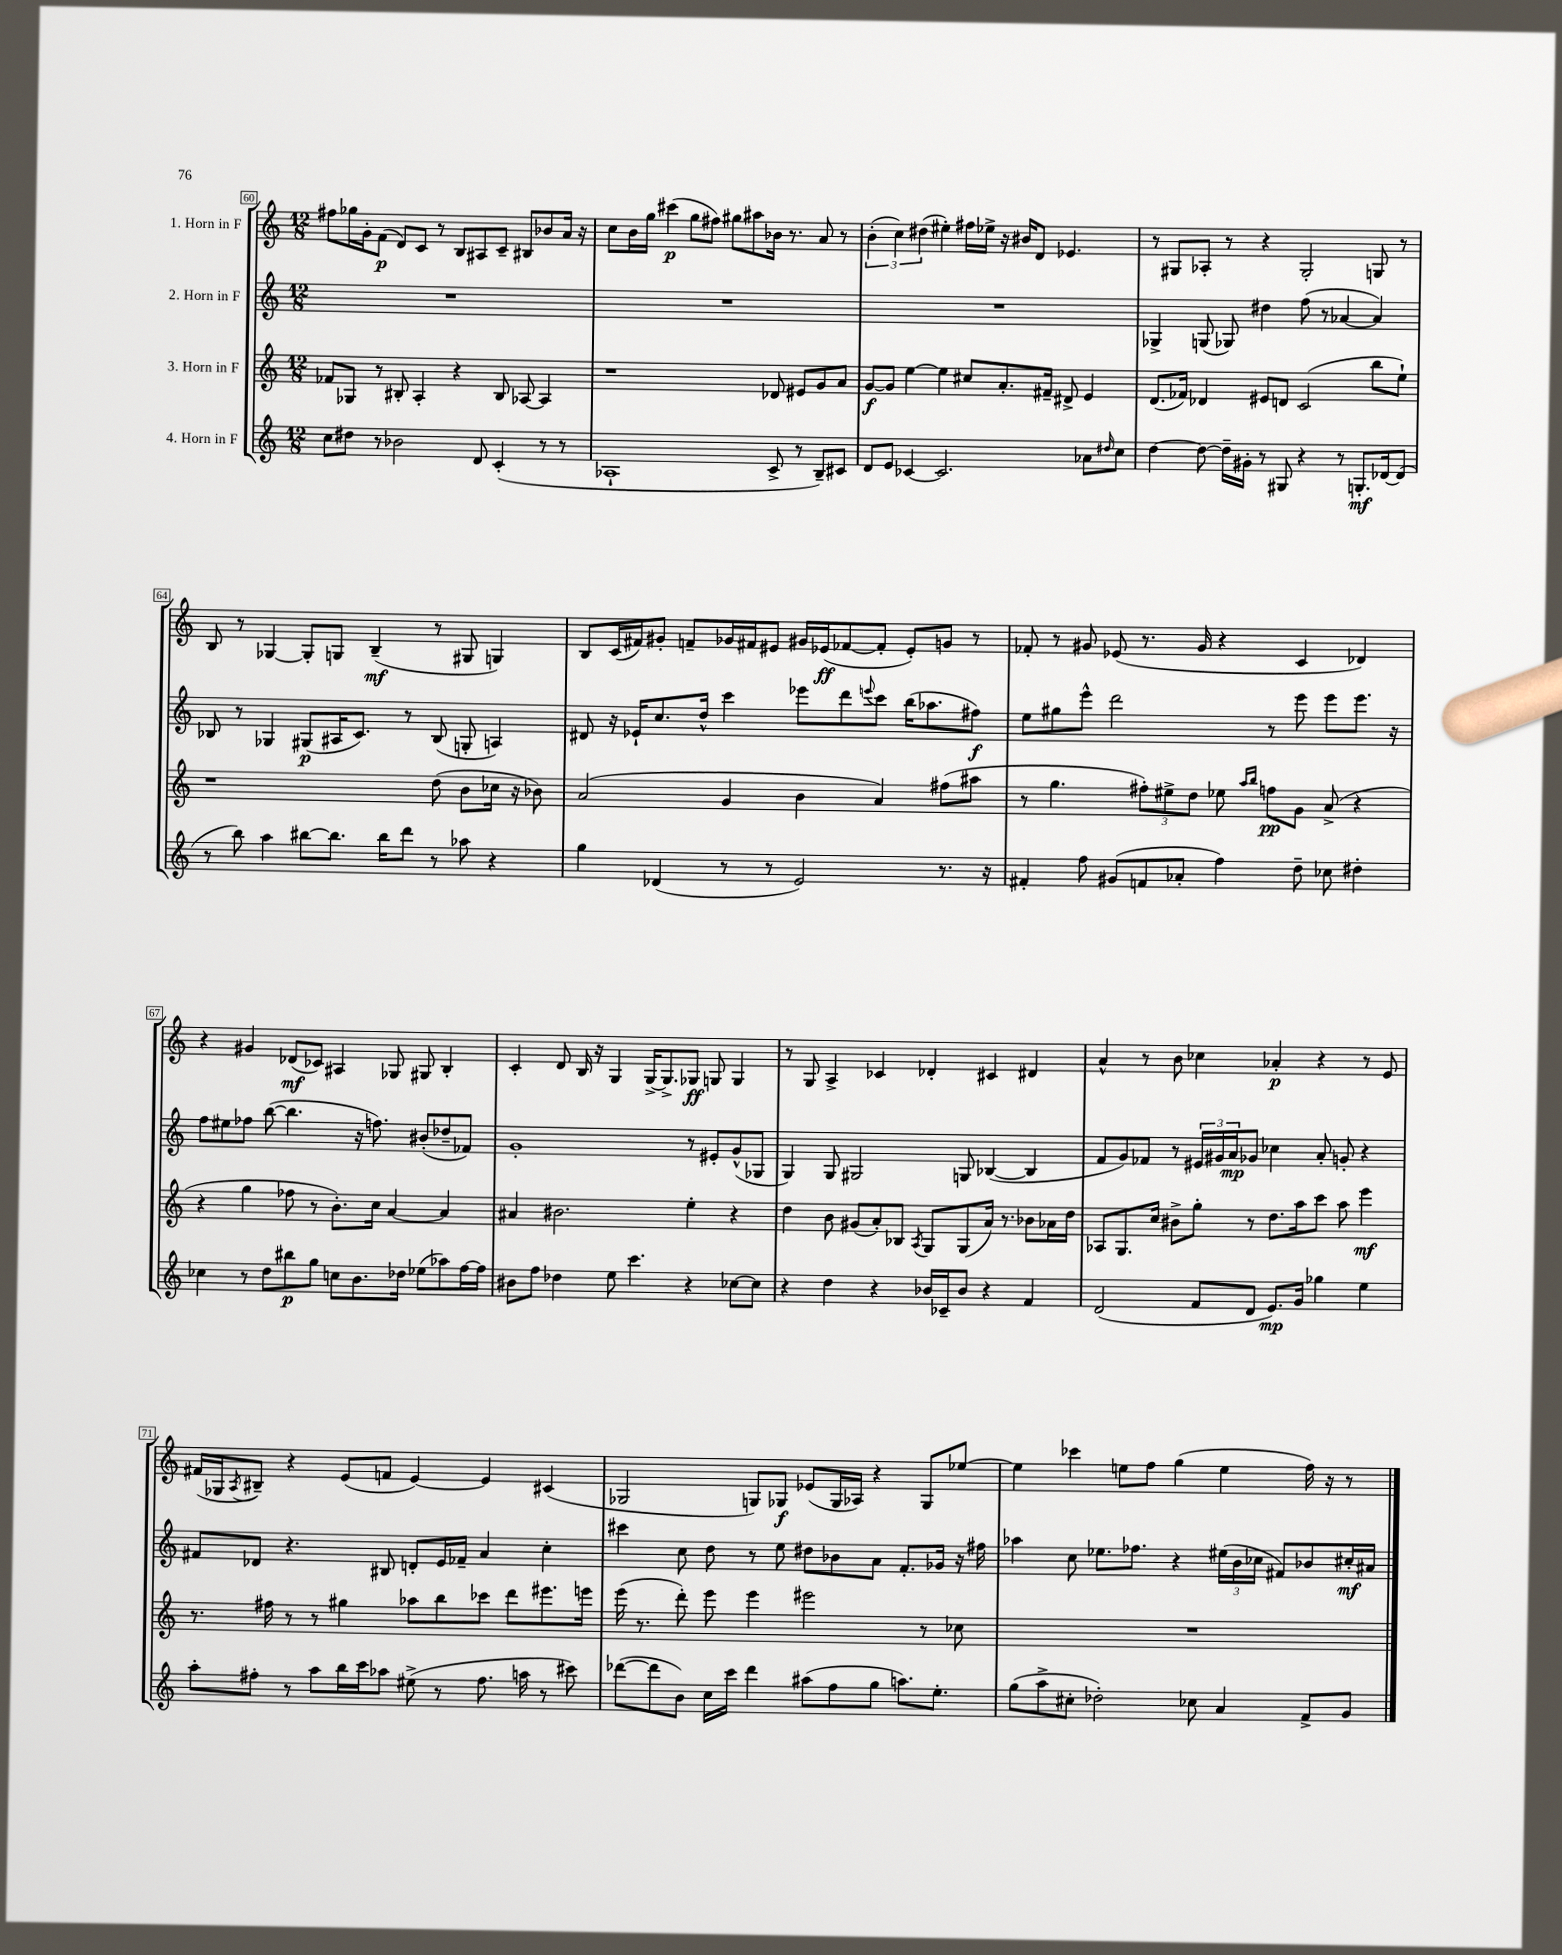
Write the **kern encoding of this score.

**kern	**kern	**kern	**kern
*staff4	*staff3	*staff2	*staff1
*clefG2	*clefG2	*clefG2	*clefG2
*k[]	*k[]	*k[]	*k[]
*M12/8	*M12/8	*M12/8	*M12/8
8cc\L	8f-/L	1.r	8ff#\L
8dd#\J	8G-/J	.	16gg-\L
.	.	.	16g'\J
8r	8r	.	(8f\J
2b-\	8B#'/	.	8d/L)
.	4A'/	.	8c/J
.	.	.	8r
.	4r	.	8B/L
8d/	.	.	8A#/
(4c'/	8B#/	.	8c~/J
.	[8A-/	.	8B#/L
8r	4A-/]	.	8b-/
8r	.	.	16a/Jk
.	.	.	16r
=	=	=	=
1A-`	1r	1.r	8cc\L
.	.	.	16b\L
.	.	.	16gg\JJ
.	.	.	(4ccc#\
.	.	.	8gg\L
.	.	.	8ff#\J)
.	.	.	8gg#\L
.	.	.	8aa#\
8c^/	8d-/	.	16b-\Jk
.	.	.	8.r
8r	8e#/L	.	.
8B~/L)	8g/	.	8a/
8c#/J	8a/J	.	8r
=	=	=	=
8d/L	[8g/L	1.r	(6b'\
8e/J	8g/]J	.	.
.	.	.	6cc\)
[4c-/	[4ee\	.	.
.	.	.	(6dd#\
2.c-/]	4ee\]	.	4ee#'\)
.	8cc#/L	.	16ff#\LL
.	.	.	16ee-^\JJ
.	8.a'/	.	16r
.	.	.	16b#/LK
.	.	.	8d/J
.	16f#~/Jk	.	.
.	8d#^/	.	4.e-/
8a-\L	4e/	.	.
16qqdd#/	.	.	.
8cc\J	.	.	.
=	=	=	=
[4dd\	(8.d/L	4G-^/	8r
.	.	.	8G#/L
.	16f-/Jk)	.	.
8dd\_	4d-/	(8G/	8A-'/J
16dd~\]LL	.	8G-/)	8r
16g#'\JJ	.	.	.
8r	8e#/L	4dd#\	4r
8G#/	8d/J	.	.
4r	(2c/	(8ff\	2G#'/
.	.	8r	.
8r	.	[4a-/	.
8.G'/L	.	.	.
.	8bb\L	4a-/])	8G/
[16d-/k	.	.	.
(8d-/]J	8ee`\J)	.	8r
=	=	=	=
8r	1r	8B-/	8B/
8bb\)	.	8r	8r
4aa\	.	4G-/	[4G-/
[8bb#\L	.	(8G#/L	8G-'/]L
8.bb#\]J	.	16A#/K	8G/J
.	.	8.c/J)	.
.	.	.	(4B~/
16bb#\LK	.	.	.
8ddd\J	.	8r	.
8r	(8dd\	(8B-/	8r
8aa-\	8b\L	8G'/	8G#/
4r	16cc-\Jk	4A/)	4G/)
.	16r	.	.
.	8b-\)	.	.
=	=	=	=
4gg\	(2a/	8d#/	8B/L
.	.	16r	(16c/L
.	.	16e-`/LK	16f#/J)
(4d-/	.	8.cc/	8g#'/J
.	.	.	8f~/L
.	.	16dd^^/Jk	.
8r	4g/	4ccc\	16g-/L
.	.	.	16f#/J
8r	.	.	8e#/J
2e/)	4b\	8eee-\L	16g#/LL
.	.	.	(16e-/J
.	.	8ddd\	[8f-/
.	.	8qqeee/	.
.	4a/)	8ccc\J	8f-'/]J
.	.	(16bb\LK	8e-'/L)
.	.	8.aa-\	.
8.r	(8ff#\L	.	8g/J
.	8aa#\J	8ff#\J)	8r
16r	.	.	.
=	=	=	=
4f#'/	8r	8ee\L	8f-'/
.	4.gg\	8gg#\	8r
8ff\	.	8eee^^\J	8g#/
(8g#/L	.	2ddd\	(8e-/
8f/	12ff#'\L)	.	8.r
.	12ee#^\	.	.
8a-'/J	.	.	.
.	12dd\J	.	.
.	.	.	16g#/
4ff\)	8ee-\	.	4r
.	16qqaa/LL	.	.
.	16qqbb/JJ	.	.
.	8ff\L	8r	.
8dd~\	8g\J	8eee\	4c/
8cc-\	(8a^/	8eee\L	.
4dd#'\	4r	8.eee\J	4d-/)
.	.	16r	.
=	=	=	=
4cc-\	4r	8ff\L	4r
.	.	8ee#\	.
8r	4gg\	8ff-\J	4g#/
8dd\L	.	([8bb\	.
8bb#\	8ff-\	4.bb\]	(8d-/L
8gg\J	8r	.	8c-/J)
8cc\L	8.b'\L)	.	4A#/
8.b\	.	16r	.
.	16cc\Jk	8.ff\)	.
.	[4a/	.	8G-/
16dd-\Jk	.	.	.
(8ee-\L	.	(8b#'/L	8G#/
8aa-\)	4a/]	8dd-~/	4B'/
[16ff\L	.	8f-/J)	.
16ff\]JJ	.	.	.
=	=	=	=
8b#\L	4a#/	1g'	4c'/
8ff\J	.	.	.
4dd-\	2.b#\	.	8d/
.	.	.	16B/
.	.	.	16r
8ee\	.	.	4G/
4.ccc\	.	.	.
.	.	.	[16G^/LK
.	.	.	8.G^/]
4r	4ee'\	8r	8G-/J
.	.	8e#'/L	8G/
[8cc-\L	4r	(8g^^/	4G/
8cc-\]J	.	8G-/J	.
=	=	=	=
4r	4dd\	4G/)	8r
.	.	.	8G/
4dd\	8b\	8G/	4A^/
.	(8g#/L	2G#/	.
4r	8a'/)	.	4c-/
.	8B-/J	.	.
.	8qA/	.	.
16b-/LL	8G/L	.	4d-'/
16c-~/J	.	.	.
8b-/J	(8G/	8G/	.
4r	16a/Jk)	([4B-/	4c#/
.	8.r	.	.
4f/	8b-\L	4B-/]	4d#/
.	16a-\L	.	.
.	16dd\JJ	.	.
=	=	=	=
(2d/	8A-/L	8f/L	4a^^/
.	8.G/	8g/)	.
.	.	8f-/J	8r
.	16cc/Jk	.	.
.	8b#^\L	8r	8b\
8f/L	8gg'\J	24e#/LL	4cc-\
.	.	24g#/	.
.	.	24a/J	.
8d/J	8r	8g-/J	.
8.e/L)	8.dd\L	4cc-\	4a-'/
16g/Jk	16aa\k	.	.
4gg-\	8ccc\J	8a'/	4r
.	8aa\	8g'/	.
4ee\	4eee\	4r	8r
.	.	.	8e/
=	=	=	=
8aa'\L	8.r	8f#/L	(16f#/LL
.	.	.	16G-/J
.	.	.	8qA/
8ff#'\J	.	8d-/J	8B#~/J)
.	16ff#\	.	.
8r	8r	4.r	4r
8aa\L	8r	.	.
16bb\L	4gg#\	.	(8e/L
16ccc\J	.	.	.
8aa-\J	.	8B#/	8f/J
(8ee#^\	8aa-\L	8d'/L	[4e/)
8r	8bb\	16e/L	.
.	.	16f-~/JJ	.
8.ff#\	8ccc-\J	4a/	4e/]
.	8ddd\L	.	.
16aa\	.	.	.
8r	8.eee#\	4cc'\	(4c#/
8ccc#\)	.	.	.
.	16eee\Jk	.	.
=	=	=	=
([8ddd-\L	(16eee\	4ccc#\	2G-/
.	8.r	.	.
8ddd-\]	.	.	.
8b\J)	8ddd'\)	8cc\	.
16cc\LL	8eee\	8dd\	.
16ccc\JJ	.	.	.
4ddd-\	4eee\	8r	8G/L)
.	.	8ee\	8G-/J
(8aa#\L	2eee#\	8dd#\L	(8e-/L
8ff\	.	8b-\	16G-/L
.	.	.	16A-/JJ)
8gg\J	.	8a\J	4r
8.aa\L)	.	8.f'/L	.
.	8r	.	8G-/L
8.ee'\J	.	16g-/Jk	.
.	8cc-\	16r	[8ee-/J
.	.	16ff#\	.
=	=	=	=
(8gg\L	1.r	4aa-\	4ee-\]
8aa^\	.	.	.
8cc#'\J	.	8cc\	4ccc-\
2dd-'\)	.	8.ee-\L	.
.	.	.	8ee\L
.	.	8.ff-\J	.
.	.	.	8ff\J
.	.	4r	(4gg\
8cc-\	.	.	.
4a/	.	(24ee#\LL	4ee\
.	.	24b\	.
.	.	24cc-\JJ	.
.	.	8f#/L)	.
8f^/L	.	8b-/	16ff\)
.	.	.	16r
8g/J	.	16cc#'/L	8r
.	.	16a#/JJ	.
==	==	==	==
*-	*-	*-	*-
